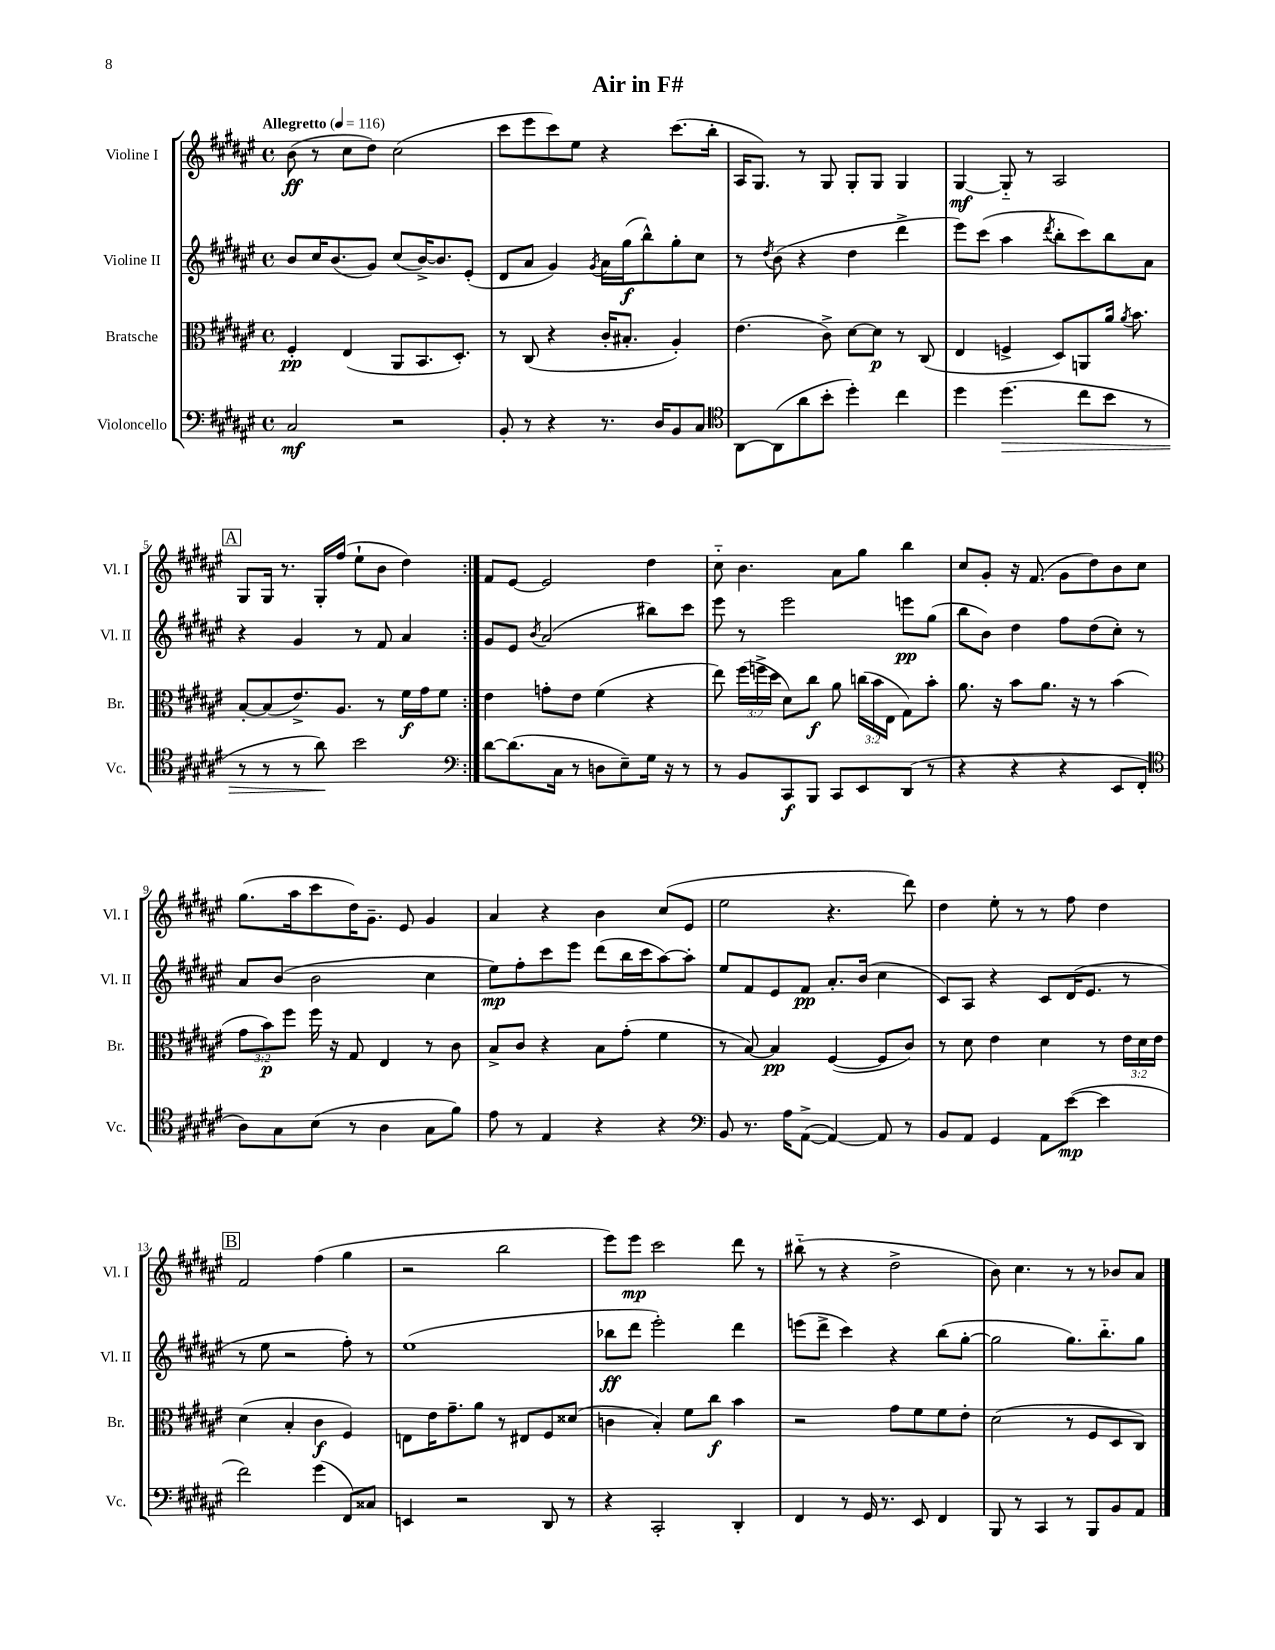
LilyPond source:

\header { title = "Air in F#" }
<<
\new StaffGroup <<
\new Staff = "s0" \with { instrumentName = "Violine I" shortInstrumentName = "Vl. I" } {
    \clef treble \key fis \major \defaultTimeSignature \time 4/4 \tempo "Allegretto" 4 = 116
    \autoBeamOff \repeat volta 2 { b'8\ff( r8 cis''8[ dis''8]) cis''2( |
    cis'''8[ eis'''8 cis'''8) eis''8] r4 cis'''8.[( b''16]-. |
    ais16[ gis8.]) r8 gis8 gis8[-. gis8] gis4 |
    gis4~\mf gis8-_ r8 ais2 |
    \mark \markup { \box "A" } gis8[ gis16] r8. gis16[-. fis''16]( eis''8[-! b'8] dis''4) | }
    fis'8[ eis'8]~ eis'2 dis''4 |
    cis''8-_ b'4. ais'8[ gis''8] b''4 |
    cis''8[ gis'8]-. r16 fis'8.( gis'8[ dis''8) b'8 cis''8] |
    gis''8.[( ais''16 cis'''8 dis''16) gis'8.]-- eis'8 gis'4 |
    ais'4 r4 b'4 cis''8[( eis'8] |
    eis''2 r4. dis'''8) |
    dis''4 eis''8-. r8 r8 fis''8 dis''4 |
    \mark \markup { \box "B" } fis'2 fis''4( gis''4 |
    r2 b''2 |
    eis'''8[) eis'''8]\mp cis'''2 dis'''8 r8 |
    bis''8-_( r8 r4 dis''2-> |
    b'8) cis''4. r8 r8 bes'8[ ais'8] \bar "|." |
}
\new Staff = "s1" \with { instrumentName = "Violine II" shortInstrumentName = "Vl. II" } {
    \clef treble \key fis \major \defaultTimeSignature \time 4/4
    \autoBeamOff \repeat volta 2 { b'8[ cis''16 b'8.( gis'8]) cis''8[( b'16~->) b'8. eis'8]-.( |
    dis'8[ ais'8] gis'4) \acciaccatura { gis'8 } ais'16[ gis''16\f( b''8-^) gis''8-. cis''8] |
    r8 \acciaccatura { dis''8 } b'8( r4 dis''4 dis'''4-> |
    eis'''8[) cis'''8]( ais''4 \acciaccatura { dis'''8 } b''8[-. cis'''8) b''8 ais'8] |
    \mark \markup { \box "A" } r4 gis'4 r8 fis'8 ais'4 | }
    gis'8[ eis'8] \acciaccatura { b'8 } ais'2( bis''8[) cis'''8] |
    eis'''8 r8 eis'''2 e'''8[\pp gis''8]( |
    b''8[ b'8]) dis''4 fis''8[ dis''8( cis''8]-.) r8 |
    ais'8[ b'8]( b'2 cis''4 |
    eis''8[\mp) fis''8-. cis'''8 eis'''8] dis'''8[( b''16 cis'''16 ais''8~) ais''8]-. |
    eis''8[ fis'8 eis'8 fis'8]\pp ais'8.[-. b'16]( cis''4 |
    cis'8[) ais8] r4 cis'8[ dis'16( eis'8.] r8 |
    \mark \markup { \box "B" } r8 eis''8 r2 fis''8-.) r8 |
    eis''1( |
    bes''8[\ff dis'''8] eis'''2-.) dis'''4 |
    e'''8[( dis'''8]-> cis'''4) r4 b''8[( gis''8]~-. |
    gis''2 gis''8.[) b''8.-_ gis''8] \bar "|." |
}
\new Staff = "s2" \with { instrumentName = "Bratsche" shortInstrumentName = "Br." } {
    \clef alto \key fis \major \defaultTimeSignature \time 4/4 \override Staff.TupletNumber.text = #tuplet-number::calc-fraction-text
    \autoBeamOff \repeat volta 2 { fis4-.\pp eis4( ais,8[ b,8. dis8.]-.) |
    r8 cis8( r4 cis'16[-. bis8.]-. ais4-.) |
    eis'4.( cis'8->) dis'8[~ dis'8]\p r8 cis8( |
    eis4 f4-> dis8[) a,8 ais'16] \acciaccatura { ais'8 } b'8. |
    \mark \markup { \box "A" } b8[~-. b8( eis'8.->) ais8.] r8 fis'16[\f gis'16 fis'8] | }
    eis'4 g'8[-. eis'8] fis'4( r4 |
    eis''8) \tuplet 3/2 { fis''16[( f''16-> dis''16] } dis'8[) cis''8]\f ais'8 \tuplet 3/2 { c''16[( b'16 eis16] } gis8[) b'8]-. |
    ais'8. r16 b'8[ ais'8.] r16 r8 b'4( |
    \tuplet 3/2 { gis'8[ b'8\p) fis''8] } fis''16 r16 gis8 eis4 r8 cis'8 |
    b8[-> cis'8] r4 b8[ gis'8]-.( fis'4 |
    r8 b8~) b4\pp fis4~( fis8[ cis'8]) |
    r8 dis'8 eis'4 dis'4 r8 \tuplet 3/2 { eis'16[ dis'16 eis'16] } |
    \mark \markup { \box "B" } dis'4( b4-. cis'4\f fis4) |
    e8[ eis'16 gis'8.-- ais'8] r8 eis8[ fis8 disis'8]( |
    c'4 b4-.) fis'8[ cis''8]\f b'4 |
    r2 gis'8[ fis'8 fis'8 eis'8]-. |
    dis'2( r8 fis8[ dis8 cis8]) \bar "|." |
}
\new Staff = "s3" \with { instrumentName = "Violoncello" shortInstrumentName = "Vc." } {
    \clef bass \key fis \major \defaultTimeSignature \time 4/4
    \autoBeamOff \repeat volta 2 { cis2\mf r2 |
    b,8-. r8 r4 r8. dis16[ b,8 cis8] |
    \clef tenor ais,8[~ ais,8( ais'8 b'8]-. dis''4-.) cis''4 |
    dis''4 dis''4.\>( cis''8[ b'8] r8 |
    \mark \markup { \box "A" } r8 r8 r8 ais'8\!) b'2 | }
    \clef bass dis'8[~ dis'8.( cis16] r8 d8[ eis8--) gis16] r16 r8 |
    r8 b,8[ cis,8\f b,,8] cis,8[ eis,8 dis,8]( r8 |
    r4 r4 r4 eis,8[ fis,8]-. |
    \clef tenor ais8[) gis8 b8]( r8 ais4 gis8[ fis'8]) |
    eis'8 r8 eis4 r4 r4 |
    \clef bass b,8 r8. ais16[ ais,8]~->( ais,4~) ais,8 r8 |
    b,8[ ais,8] gis,4 ais,8[ eis'8]~\mp( eis'4 |
    \mark \markup { \box "B" } fis'2) gis'4( fis,8[) cisis8] |
    e,4 r2 dis,8 r8 |
    r4 cis,2-. dis,4-. |
    fis,4 r8 gis,16 r8. eis,8 fis,4 |
    b,,8 r8 cis,4 r8 b,,8[ b,8 ais,8] \bar "|." |
}
>>
>>
